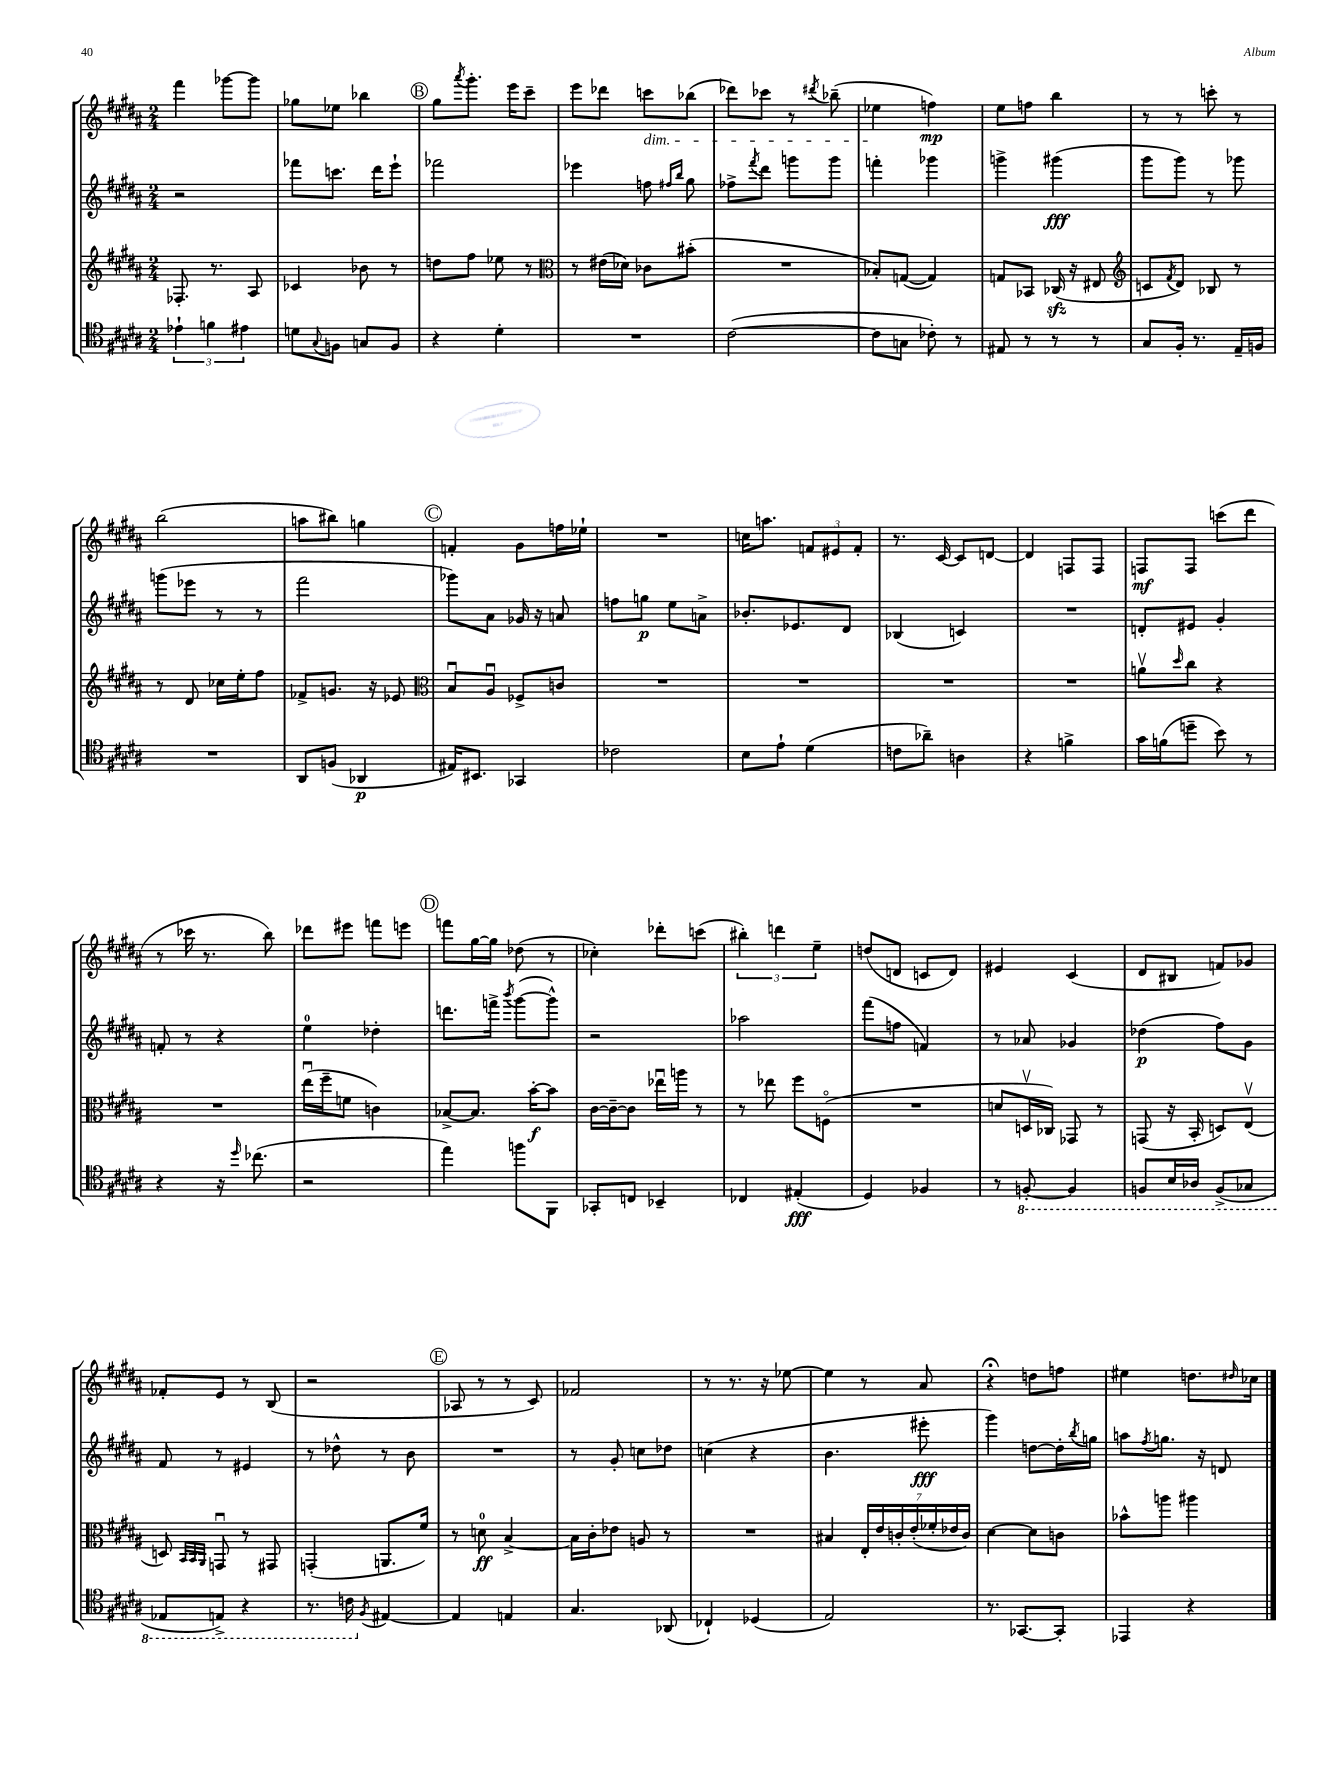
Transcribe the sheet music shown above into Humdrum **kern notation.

**kern	**kern	**kern	**kern
*staff4	*staff3	*staff2	*staff1
*clefC4	*clefG2	*clefG2	*clefG2
*k[f#c#g#d#a#]	*k[f#c#g#d#a#]	*k[f#c#g#d#a#]	*k[f#c#g#d#a#]
*M2/4	*M2/4	*M2/4	*M2/4
6e-`	8.F-'	2r	4fff#
6f	.	.	.
.	8.r	.	.
.	.	.	[8ggg-
6e#	.	.	.
.	8A#	.	8ggg-]
=	=	=	=
8d	4c-	8fff-	8gg-
8qqG#	.	.	.
8F	.	8.ccc	8ee-
8G	8b-	.	4bb-
.	.	16ddd#	.
8F	8r	8eee`	.
=	=	=	=
4r	8dd	2fff-	8gg#
.	.	.	8qaaa#
.	8ff#	.	8.ggg#'
4d#'	8ee-	.	.
.	.	.	16eee
.	8r	.	8ccc#~
=	=	=	=
*	*clefC3	*	*
2r	8r	4eee-	8eee
.	(16e#	.	8ddd-
.	16d-)	.	.
.	8c-	8ff	8ccc
.	.	16qqff#	.
.	.	16qqbb	.
.	(8b#'	8gg#	(8bb-
=	=	=	=
([2c#	2r	8ff-^	8ddd-)
.	.	8qfff#	.
.	.	8ddd#	8ccc-
.	.	8ggg	8r
.	.	.	8qddd#
.	.	8ggg	(8bb-~
=	=	=	=
8c#]	8B-')	4fff'	4ee-
8G	([8G	.	.
8c-')	4G])	4ggg-	4ff)
8r	.	.	.
=	=	=	=
8E#	8G	4ggg^	8ee
8r	8BB-	.	8ff
8r	(16C-	(4ggg#	4bb
.	16r	.	.
8r	8E#	.	.
=	=	=	=
*	*clefG2	*	*
8G#	8c	8ggg#	8r
.	8qf#	.	.
16F#'	8d#)	8ggg#)	8r
8.r	.	.	.
.	8B-	8r	8ccc'
16E~	8r	8ggg-	8r
16F	.	.	.
=	=	=	=
2r	8r	(8ggg	(2bb
.	8d#	8eee-	.
.	16cc-	8r	.
.	16ee'	.	.
.	8ff#	8r	.
=	=	=	=
8AA#	8f-^	2fff#	8aa
(8F	8.g	.	8bb#)
4AA-	.	.	4gg
.	16r	.	.
.	8e-	.	.
=	=	=	=
*	*clefC3	*	*
16E#)	8Bu	8ggg-)	4f'
8.BB#	.	.	.
.	8A#u	8a#	.
4GG-	8F-^	16g-	8g#
.	.	16r	.
.	8c	8a	16ff
.	.	.	16ee-`
=	=	=	=
2c-	2r	8ff	2r
.	.	8gg	.
.	.	8ee	.
.	.	8a^	.
=	=	=	=
8B	2r	8.b-'	16cc
.	.	.	8.aa
8e`	.	.	.
.	.	8.e-	.
(4d#	.	.	12f
.	.	.	12e#
.	.	8d#	.
.	.	.	12f'
=	=	=	=
8c	2r	(4B-	8.r
8a-~)	.	.	.
.	.	.	[16c#
4A	.	4c)	8c#]
.	.	.	[8d
=	=	=	=
4r	2r	2r	4d]
4f^	.	.	8F
.	.	.	8F
=	=	=	=
16g#	8av	8d'	8F
(16f	.	.	.
.	16qqdd#	.	.
8dd~	8cc#	8e#	8F
8b)	4r	4g#'	(8ccc
8r	.	.	8ddd#
=	=	=	=
4r	2r	8f'	8r
.	.	8r	16ccc-
.	.	.	8.r
16r	.	4r	.
16qqdd#	.	.	.
(8.cc-	.	.	.
.	.	.	8bb)
=	=	=	=
2r	(16eeu	4ee	8ddd-
.	16ff#~	.	.
.	8f	.	8eee#
.	4c)	4dd-'	8fff
.	.	.	8eee
=	=	=	=
4ee)	[8B-^	8.ddd	8fff
.	8.B-]	.	[16gg#
.	.	16fff^	16gg#]
.	.	8qbbb	.
8ff	.	([8ggg#	(8dd-
.	[16b'	.	.
8FF#	8b]	8ggg#^^])	8r
=	=	=	=
8GG-'	[16c#	2r	4cc-')
.	16c#~_	.	.
8C	8c#]	.	.
4BB-~	16ee-u	.	8ddd-'
.	16aa	.	.
.	8r	.	(8ccc
=	=	=	=
4C-	8r	2aa-	6bb#')
.	8ee-	.	.
.	.	.	6ddd
(4E#'	8ff#	.	.
.	.	.	6ee~
.	(8Fo	.	.
=	=	=	=
4D#)	2r	(8fff#	(8dd
.	.	8ff	8d
4F-	.	4f)	8c
.	.	.	8d)
=	=	=	=
8r	8d	8r	4e#
[8FF'	16Dv	8a-	.
.	16C-)	.	.
4FF]	8GG-	4g-	(4c#
.	8r	.	.
=	=	=	=
8FF	(8GG	(4dd-	8d#
16BB	16r	.	8B#
16AA-	16BB'	.	.
(8FF^	8D)	8ff#)	8f)
8GG-	(8Ev	8g#	8g-
=	=	=	=
8EE-	8D)	8f#	8f-'
.	32qqBB	.	.
.	32qqBB	.	.
.	32qqAA#	.	.
8EE^)	8GGu	8r	8e
4r	8r	4e#	8r
.	8GG#	.	(8B
=	=	=	=
8.r	(4GG'	8r	2r
.	.	8dd-^^	.
16C	.	.	.
8qF#	.	.	.
[4E#	8.AA	8r	.
.	.	8b	.
.	16f#)	.	.
=	=	=	=
4E#]	8r	2r	8A-
.	8d	.	8r
4E	[4B^	.	8r
.	.	.	8c#)
=	=	=	=
4.G#	16B]	8r	2f-
.	16c#'	.	.
.	8e-	8g#'	.
.	8A	8cc	.
(8AA-	8r	8dd-	.
=	=	=	=
4C-`)	2r	(4cc	8r
.	.	.	8.r
(4D-	.	4r	.
.	.	.	16r
.	.	.	[8ee-
=	=	=	=
2E)	4B#	4.b	4ee-]
.	28E'	.	8r
.	28e	.	.
.	28c'	.	.
.	(28e'	.	.
.	.	8eee#'	8a#
.	28f-'	.	.
.	28e-	.	.
.	28c)	.	.
=	=	=	=
8.r	[4d#	4ggg#)	4r;
[8.GG-	.	.	.
.	8d#]	[8dd	8dd
8GG-']	8c	16dd']	8ff
.	.	8qbb	.
.	.	16gg	.
=	=	=	=
4EE-	8b-^^	8aa	4ee#
.	.	8qff#	.
.	8aa	8.gg	.
4r	4aa#	.	8.dd
.	.	16r	.
.	.	8d	.
.	.	.	16qqdd#
.	.	.	16cc-
==	==	==	==
*-	*-	*-	*-
